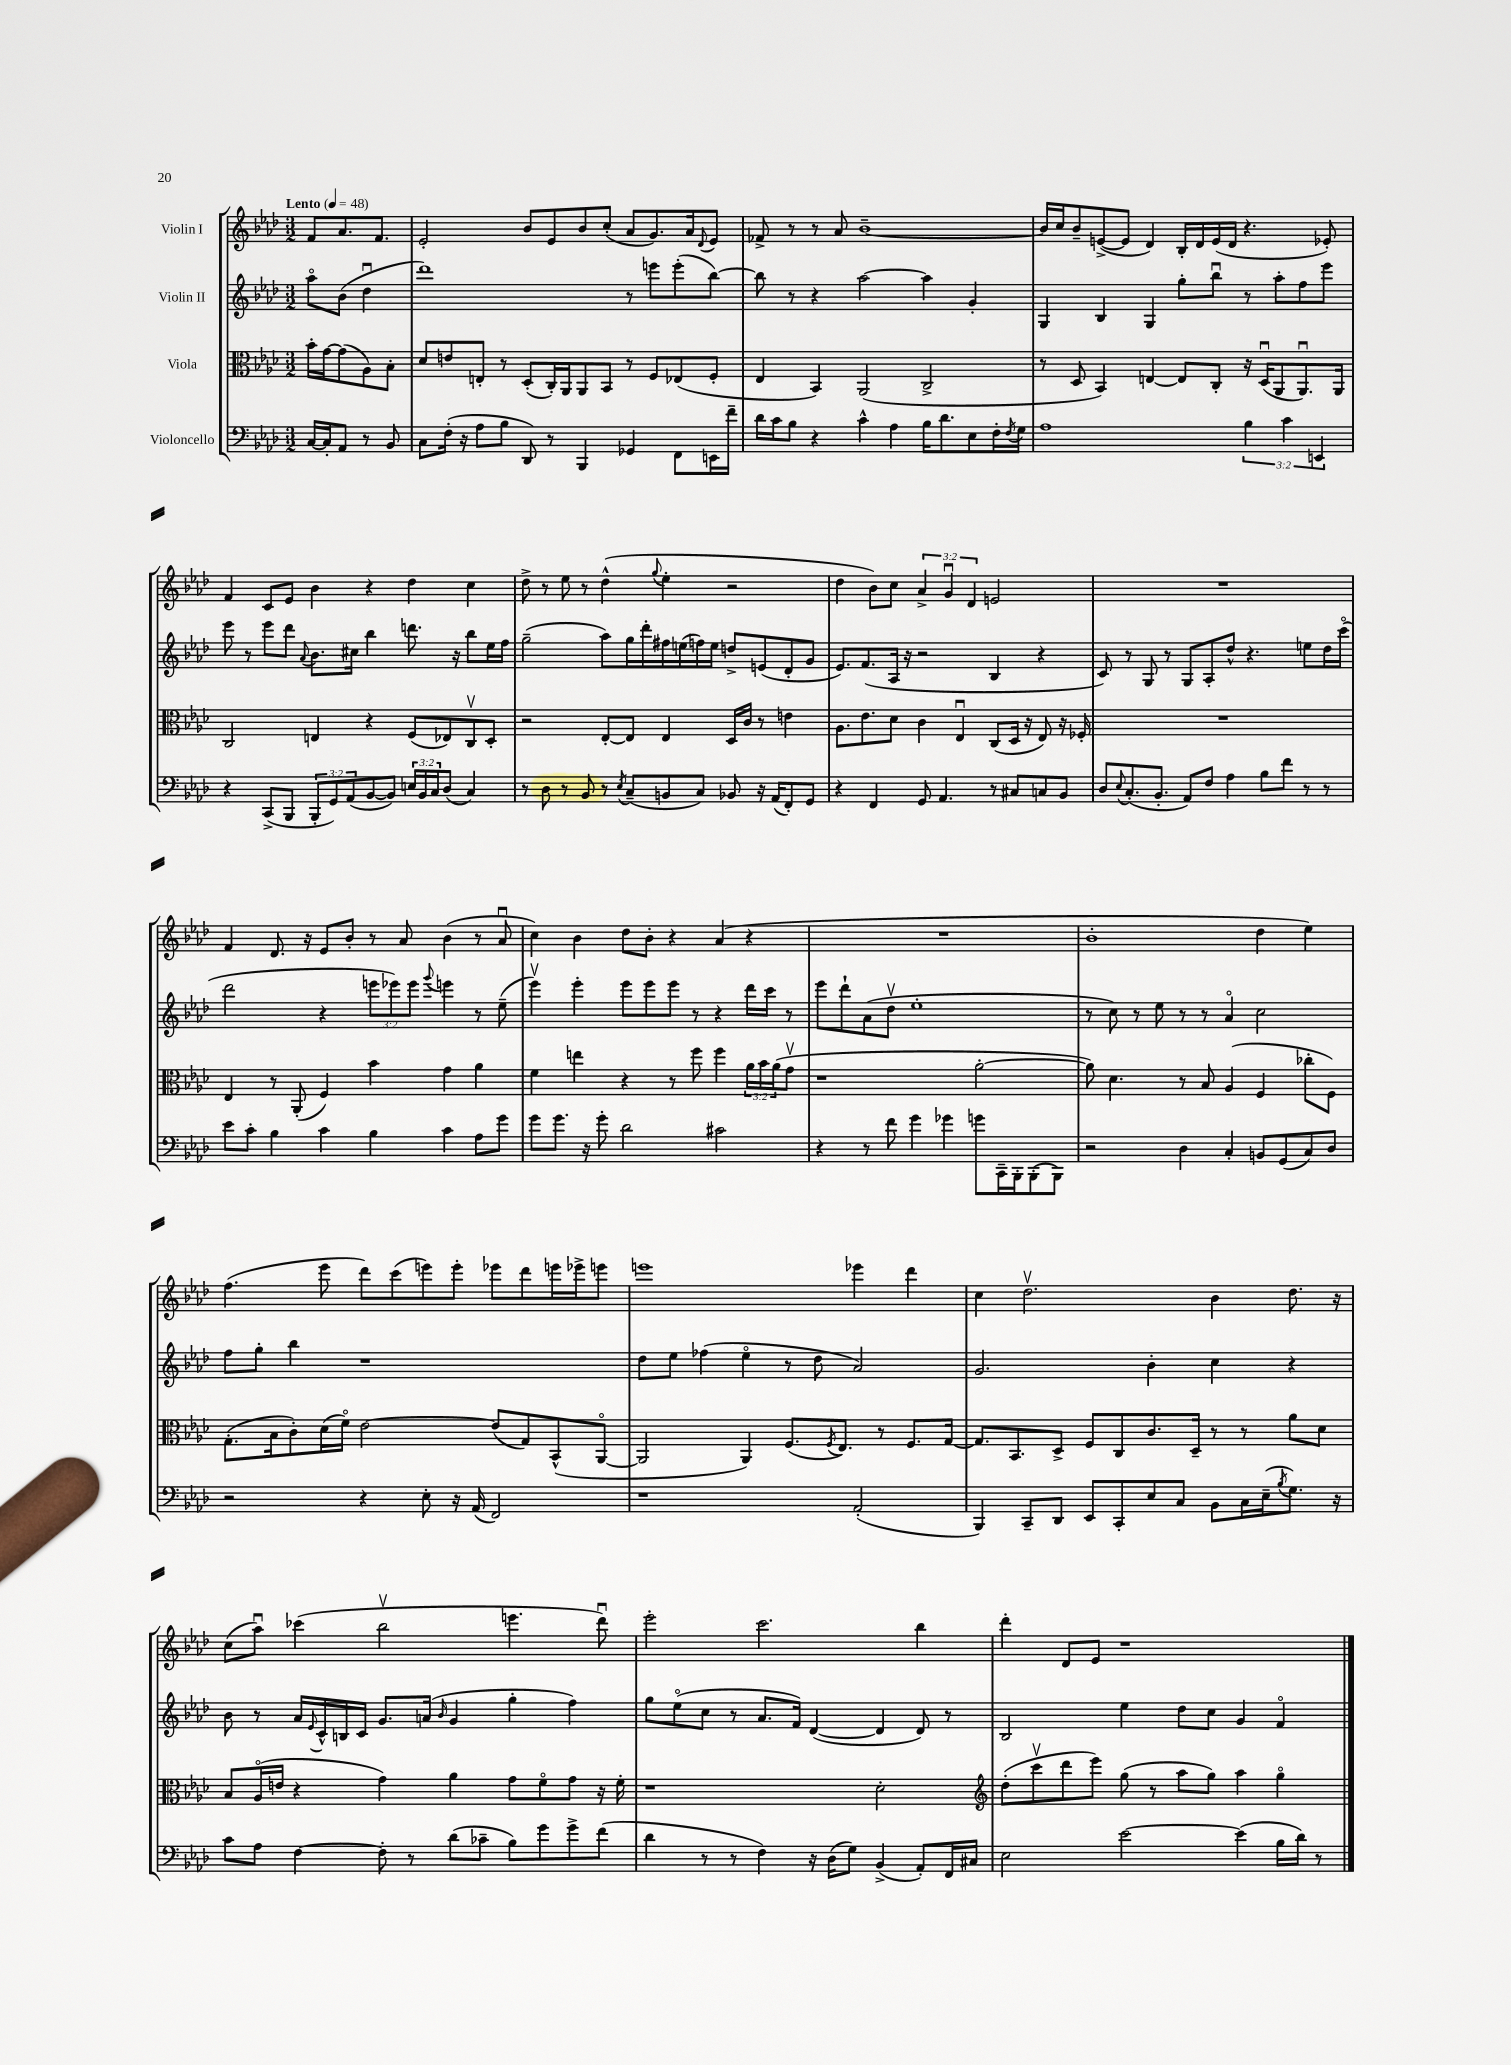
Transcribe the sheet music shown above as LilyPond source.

<<
\new StaffGroup <<
\new Staff = "s0" \with { instrumentName = "Violin I" } {
    \clef treble \key aes \major \numericTimeSignature \time 3/2 \override Staff.TupletNumber.text = #tuplet-number::calc-fraction-text \partial 2 \tempo "Lento" 4 = 48
    f'8 aes'8. f'8. |
    ees'2-. bes'8 ees'8 bes'8 c''8-.( aes'8 g'8.) aes'16 \appoggiatura { des'8 } ees'8 |
    fes'8-> r8 r8 aes'8 bes'1~-- |
    bes'16 c''16 bes'8-- e'8~->( e'8 des'4) bes16-. des'16 e'16( des'16 r4. ees'8-.) |
    f'4 c'8 ees'8 bes'4 r4 des''4 c''4 |
    des''8-> r8 ees''8 r8 des''4-^( \appoggiatura { g''8 } ees''4-. r2 |
    des''4 bes'8) c''8 \tuplet 3/2 { aes'4-> g'4\downbow des'4 } e'2 |
    R1. |
    f'4 des'8. r16 ees'8 bes'8-. r8 aes'8 bes'4( r8 aes'8\downbow |
    c''4) bes'4 des''8 bes'8-. r4 aes'4( r4 |
    R1. |
    bes'1-. des''4 ees''4) |
    f''4.( ees'''8 des'''8) c'''8( e'''8) e'''8-. ees'''8 des'''8 e'''16 ees'''16-> e'''8 |
    e'''1 ees'''4 des'''4 |
    c''4 des''2.\upbow bes'4 des''8. r16 |
    c''8( aes''8\downbow) ces'''4( bes''2\upbow e'''4. des'''8\downbow) |
    ees'''2-. c'''2. bes''4 |
    des'''4-. des'8 ees'8 r1 \bar "|." |
}
\new Staff = "s1" \with { instrumentName = "Violin II" } {
    \clef treble \key aes \major \numericTimeSignature \time 3/2 \override Staff.TupletNumber.text = #tuplet-number::calc-fraction-text \partial 2
    aes''8\flageolet bes'8( des''4\downbow |
    des'''1) r8 e'''8 e'''8-.( bes''8~) |
    bes''8 r8 r4 aes''2~ aes''4 g'4-. |
    g4 bes4 g4 g''8-. bes''8\downbow r8 aes''8-. f''8 ees'''8 |
    ees'''8 r8 ees'''8 des'''8 \appoggiatura { aes'8 } bes'8. cis''16 bes''4 d'''8. r16 bes''8 ees''16 f''16 |
    g''2--( aes''8) g''16 des'''16-. fis''16 e''16( f''16) e''16 d''8-> e'8( des'8-. g'8 |
    ees'8.) f'8.( aes16 r16 r2 bes4 r4 |
    c'8) r8 g8 r8 g8 aes8-. des''8-^ r4. e''8 des''16 c'''16\flageolet( |
    des'''2 r4 \tuplet 3/2 { e'''8 ees'''8) ees'''8 } \appoggiatura { g'''8 } e'''4 r8 ees''8--( |
    ees'''4\upbow) ees'''4-. ees'''8 ees'''8 ees'''8 r8 r4 des'''16 c'''16 r8 |
    ees'''8 des'''8-! aes'8( des''8\upbow ees''1-. |
    r8 c''8) r8 ees''8 r8 r8 aes'4\flageolet c''2 |
    f''8 g''8-. bes''4 r1 |
    des''8 ees''8 fes''4( ees''4\flageolet r8 des''8 aes'2) |
    g'2. bes'4-. c''4 r4 |
    bes'8 r8 aes'16 \appoggiatura { ees'8 } c'16-^ b16 c'16 g'8. a'16( \grace { bes'16 } g'4 g''4-. f''4) |
    g''8 ees''8\flageolet( c''8 r8 aes'8. f'16) des'4~( des'4 des'8) r8 |
    bes2 ees''4 des''8 c''8 g'4 f'4\flageolet \bar "|." |
}
\new Staff = "s2" \with { instrumentName = "Viola" } {
    \clef alto \key aes \major \numericTimeSignature \time 3/2 \override Staff.TupletNumber.text = #tuplet-number::calc-fraction-text \partial 2
    bes'16-. g'16~ g'8( aes8) bes8-. |
    des'8 e'8 e8-. r8 des8-.( c16-.) aes,16 aes,8 bes,8 r8 f8 ees8( f8-. |
    ees4 bes,4) aes,2( c2-> |
    r8 des8 bes,4) e4~ e8 c8-. r16 des16\downbow( aes,8 aes,8.\downbow) aes,16 |
    c2 e4 r4 f8( ees8) c8\upbow des8-. |
    r2 ees8~-. ees8 ees4 des16 c'16 r8 e'4 |
    aes8. ees'8. des'8 c'4 ees4\downbow c8( des16 r16 ees8) r16 fes16-. |
    R1. |
    ees4 r8 aes,8-.( f4) bes'4 g'4 aes'4 |
    f'4 e''4 r4 r8 f''8 f''4 \tuplet 3/2 { aes'16 bes'16 aes'16( } g'8\upbow |
    r1 aes'2~-. |
    aes'8) des'4. r8 bes8 aes4( f4 ces''8-. f8) |
    g8.-.( bes16 c'8-.) des'16( f'16\flageolet) ees'2~ ees'8( g8) bes,8-^( aes,8~\flageolet |
    aes,2 aes,4) f8.( \acciaccatura { f8 } ees8.) r8 f8. g16~ |
    g8. bes,8. des8-> f8 c8 c'8. des16-- r8 r8 aes'8 des'8 |
    bes8 aes16\flageolet( e'16 r4 g'4) aes'4 g'8 f'8\flageolet g'8 r16 f'16-. |
    r1 des'2-. |
    \clef treble des''8-.( c'''8\upbow des'''8 ees'''8) g''8( r8 aes''8 g''8) aes''4 g''4\flageolet \bar "|." |
}
\new Staff = "s3" \with { instrumentName = "Violoncello" } {
    \clef bass \key aes \major \numericTimeSignature \time 3/2 \override Staff.TupletNumber.text = #tuplet-number::calc-fraction-text \partial 2
    c16~ c16-. aes,8 r8 bes,8 |
    c8 f16-.( r16 aes8 bes8 des,8) r8 bes,,4 ges,4 f,8 e,16 f'16-- |
    des'16 c'16 bes8 r4 c'4-^ aes4 bes16 des'8. ees8 f16-. \acciaccatura { f8 } g16 |
    aes1 \tuplet 3/2 { bes4 c'4 e,4 } |
    r4 c,8->( bes,,8 \tuplet 3/2 { bes,,8-. g,8) aes,8( } bes,8~ bes,8) \tuplet 3/2 { e16 bes,16 c16 } des8( c4) |
    r8 des8 r8 bes,8 r8 \acciaccatura { ees8 } c8--( b,8 c8) bes,8 r16 aes,16( f,8-.) g,8 |
    r4 f,4 g,8 aes,4. r8 cis8 c8 bes,8 |
    des8 \appoggiatura { ees8 } c8.-.( bes,8.-. aes,8) f8 aes4 bes8 f'8 r8 r8 |
    ees'8 c'8-. bes4 c'4 bes4 c'4 aes8 g'8 |
    g'8 g'8. r16 g'8-. des'2 cis'2 |
    r4 r8 f'8 g'4 ges'4 g'8 c,16-- bes,,16-. bes,,8-.( bes,,8) |
    r2 des4 c4-. b,8 g,8( c8) des8 |
    r2 r4 ees8-. r16 aes,16( f,2) |
    r1 aes,2-.( |
    bes,,4) c,8-- des,8 ees,8 c,8-. ees8 c8 bes,8 c16 ees16--( \acciaccatura { bes8 } g8.) r16 |
    c'8 aes8 f4~ f8-. r8 des'8( ces'8-- bes8) g'8 g'8-> f'8( |
    des'4 r8 r8 f4) r16 des16( g8) bes,4->( aes,8-.) f,16 cis16 |
    ees2 ees'2~ ees'4( bes16 des'16) r8 \bar "|." |
}
>>
>>
\layout { \context { \Score \remove "Bar_number_engraver" } }
